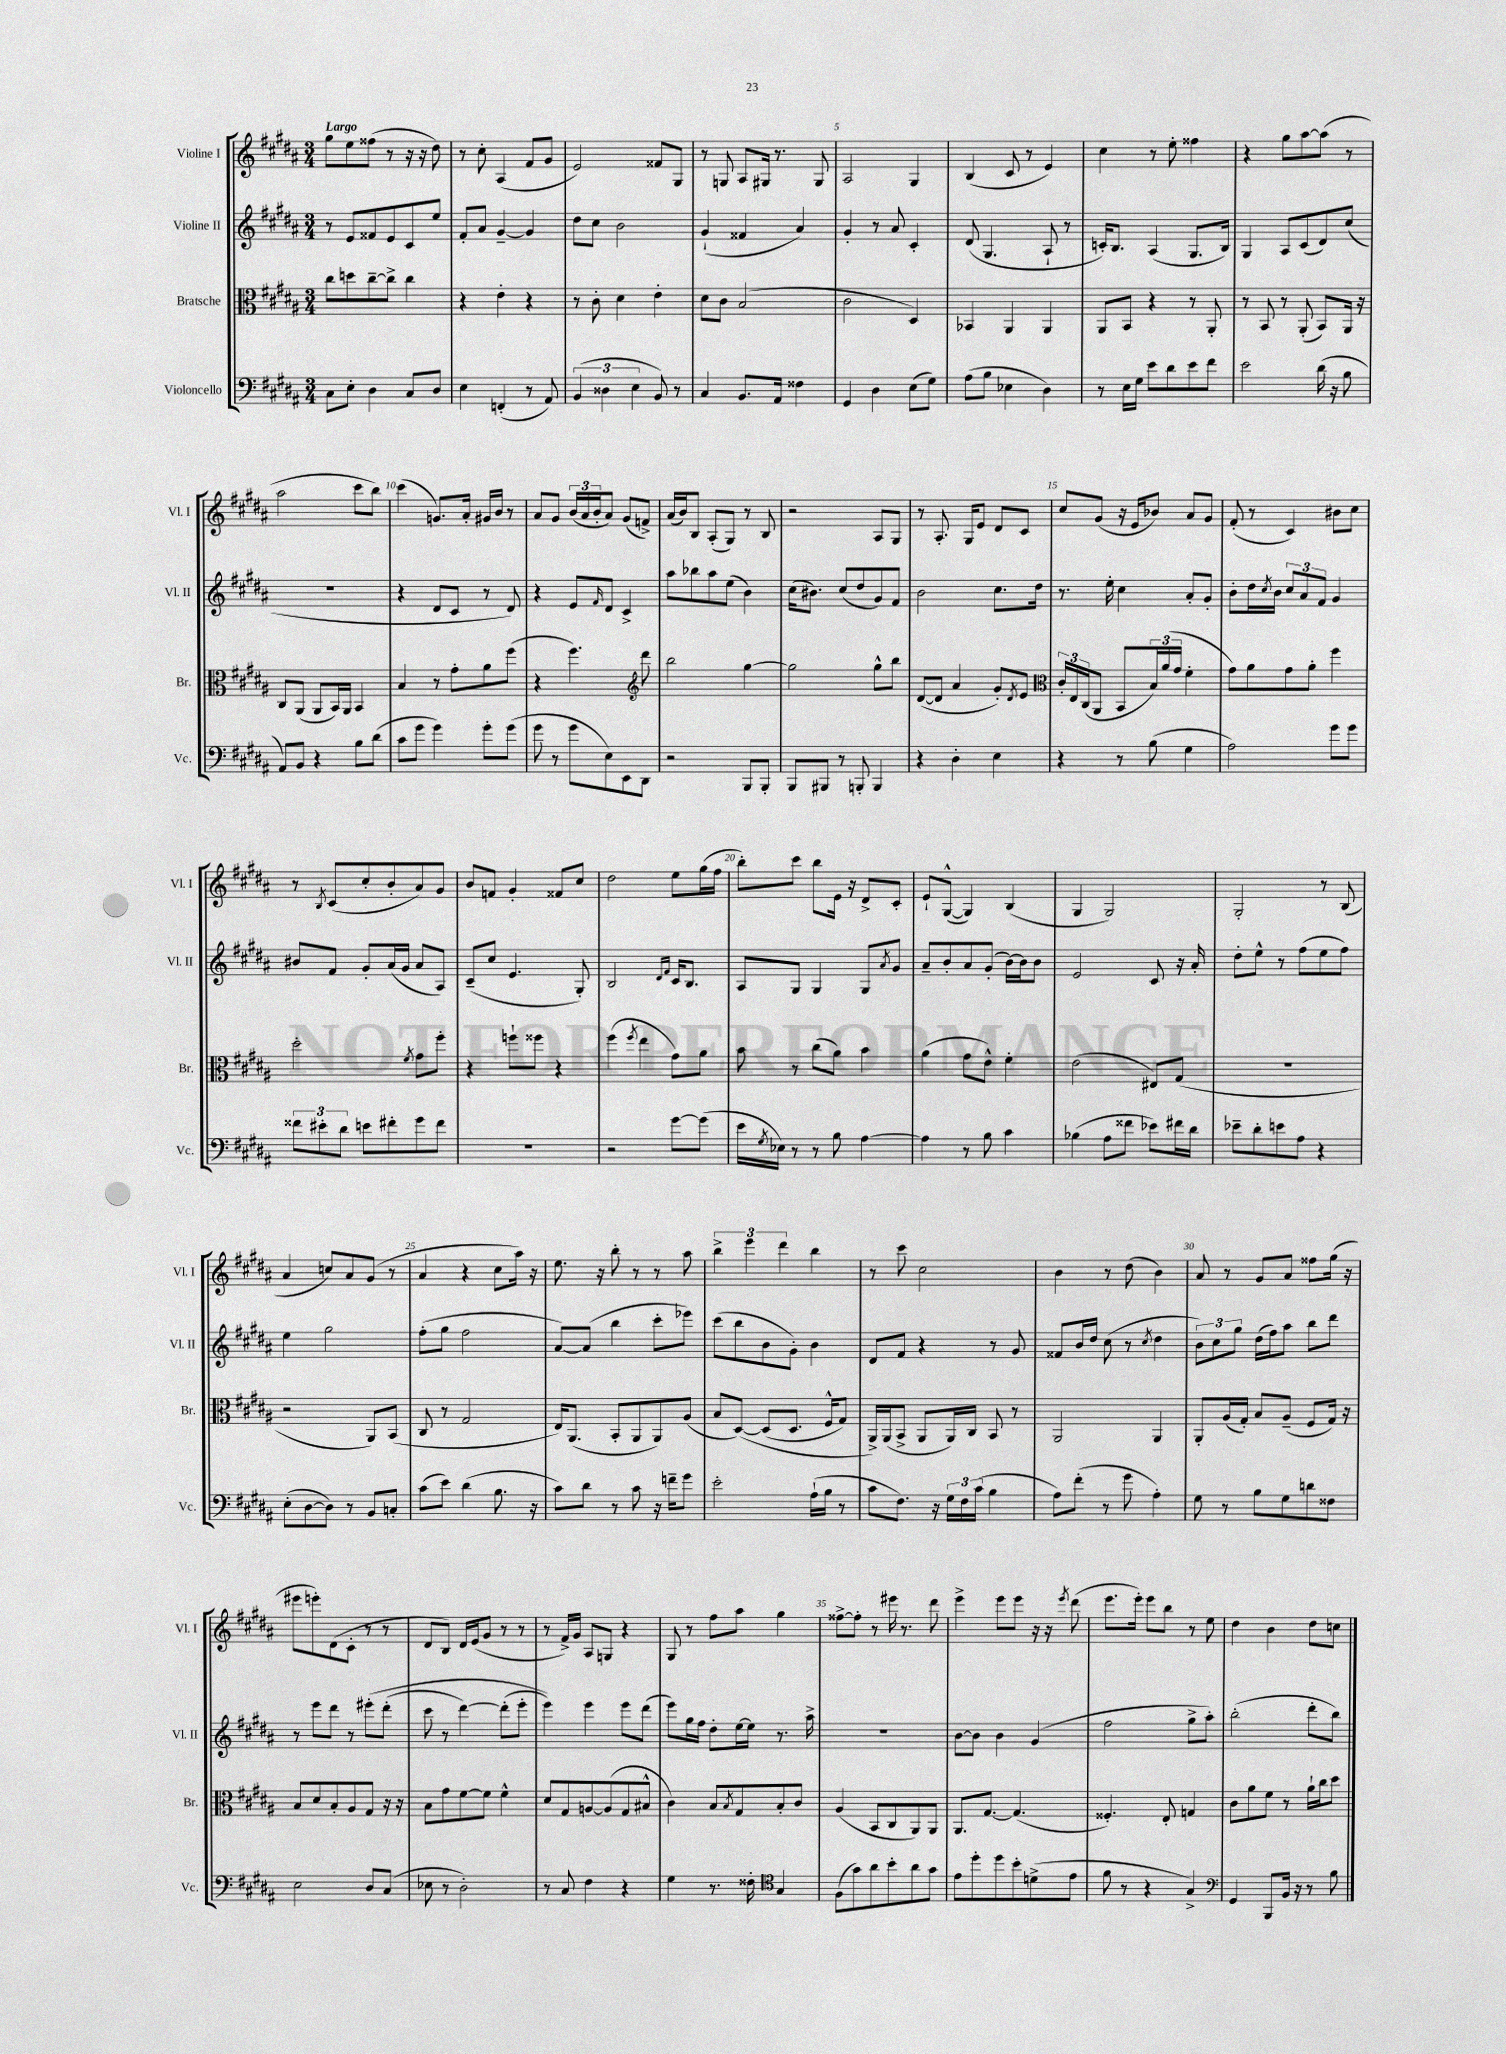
<<
\new StaffGroup <<
\new Staff = "s0" \with { instrumentName = "Violine I" shortInstrumentName = "Vl. I" } {
    \clef treble \key b \major \numericTimeSignature \time 3/4 \tempo "Largo"
    gis''8 e''8 fisis''8( r8 r16 r16 dis''8) |
    r8 cis''8-. ais4( fis'8 gis'8 |
    e'2) fisis'8 gis8 |
    r8 g8 ais8 gis16 r8. gis8 |
    ais2 gis4 |
    b4( cis'8 r8 e'4) |
    cis''4 r8 e''8-. fisis''4 |
    r4 gis''8 ais''8~ ais''8( r8 |
    ais''2 cis'''8 b''8) |
    cis'''4( g'8.) ais'16-. gis'16 b'16 r8 |
    ais'8 gis'8 \tuplet 3/2 { b'16( ais'16 b'16-. } ais'8) gis'8( f'8->) |
    ais'16( b'16) b8 ais8-.( gis8) r8 b8 |
    r2 ais8 gis8 |
    r8 ais8.-. gis16 e'8 dis'8 cis'8 |
    cis''8 gis'8( r16 e'16 bes'8) ais'8 gis'8 |
    fis'8-.( r8 cis'4) bis'8 cis''8 |
    r8 \acciaccatura { b8 } cis'8( cis''8-. b'8-. ais'8) gis'8 |
    b'8 f'8 gis'4-. fisis'8 cis''8 |
    dis''2 e''8 gis''16( fis''16 |
    b''8-.) cis'''8 b''8 e'16 r16 dis'8-> cis'8-. |
    e'8-! gis8~-^( gis4) b4( |
    gis4 gis2) |
    gis2-. r8 b8( |
    ais'4 c''8) ais'8 gis'8( r8 |
    ais'4 r4 cis''8 ais''16) r16 |
    e''8. r16 b''8-. r8 r8 ais''8 |
    \tuplet 3/2 { b''4-> e'''4 dis'''4 } b''4 |
    r8 cis'''8 cis''2 |
    b'4 r8 dis''8( b'4) |
    ais'8 r8 gis'8 ais'8 fisis''8 gis''16( r16 |
    eis'''8 e'''8-.) dis'8( cis'8-. r8 r8 |
    dis'8 b8) dis'16 e'16( gis'8 r8 r8 |
    r8 fis'16->) gis'16 ais8 g8 r4 |
    gis8 r8 fis''8 ais''8 gis''4 |
    fisis''8~-> fisis''8-. r8 eis'''16 r8. dis'''8 |
    e'''4-> e'''8 e'''8 r16 r16 \acciaccatura { e'''8 } dis'''8( |
    e'''8. e'''16-.) e'''8 b''8 r8 e''8 |
    dis''4 b'4 dis''8 c''8 \bar "|." |
}
\new Staff = "s1" \with { instrumentName = "Violine II" shortInstrumentName = "Vl. II" } {
    \clef treble \key b \major \numericTimeSignature \time 3/4
    r8 e'8 fisis'8 e'8 cis'8 e''8 |
    fis'8-. ais'8 gis'4~-- gis'4 |
    dis''8 cis''8 b'2 |
    gis'4-!( fisis'4 ais'4) |
    gis'4-. r8 ais'8 cis'4-. |
    dis'8( gis4. ais8-! r8 |
    c'16-.) b8. ais4( gis8. b16) |
    gis4 ais8 cis'8( dis'8) cis''8( |
    R2. |
    r4 dis'8 cis'8 r8 dis'8) |
    r4 e'8 \grace { fis'16 } dis'8 cis'4-> |
    ais''8 bes''8 ais''8 e''8( b'4) |
    cis''16( bis'8.) cis''8( dis''8 gis'8) fis'8 |
    b'2 cis''8. dis''16 |
    r8. e''16-. cis''4 ais'8-. gis'8-. |
    b'8-. dis''16 \acciaccatura { cis''8 } b'16 \tuplet 3/2 { cis''8 ais'8 fis'8 } gis'4 |
    bis'8 fis'8 gis'8-. ais'16( gis'16 ais'8 ais8) |
    cis'8--( cis''8 e'4. gis8-.) |
    b2 \grace { dis'16 fis'16 } cis'16 b8. |
    ais8 gis8 gis4 gis8 \acciaccatura { ais'8 } gis'8 |
    ais'8-- b'8-. ais'8 gis'8-.( b'16~) b'16 b'8 |
    e'2 cis'8 r16 ais'16-. |
    dis''8-. e''8-^ r8 fis''8( e''8 fis''8) |
    e''4 gis''2 |
    fis''8-.( gis''8 fis''2 |
    ais'8~) ais'8( b''4 cis'''8-. ees'''8) |
    cis'''8( b''8 b'8 gis'8-.) b'4 |
    dis'8 fis'8 r4 r8 gis'8 |
    fisis'8 b'16 dis''16 cis''8( r8 \acciaccatura { cis''8 } dis''4 |
    \tuplet 3/2 { b'8) cis''8 gis''8 } dis''16( fis''16) ais''8 b''8 dis'''8 |
    r8 e'''8 dis'''8 r8 eis'''8-.\( dis'''8-.( |
    cis'''8 r8 dis'''4~) dis'''8-.( e'''8-. |
    e'''4)\) e'''4 e'''8 dis'''8( |
    e'''8) gis''16 fis''16 dis''8-. e''16~ e''16 r8. ais''16-> |
    R2. |
    b'8~ b'8 b'4 gis'4( |
    fis''2 gis''8-> ais''8-.) |
    b''2-.( dis'''8-. b''8) \bar "|." |
}
\new Staff = "s2" \with { instrumentName = "Bratsche" shortInstrumentName = "Br." } {
    \clef alto \key b \major \numericTimeSignature \time 3/4
    cis''8 d''8 cis''8~-- cis''8-> cis''4 |
    r4 e'4-. r4 |
    r8 cis'8-. dis'4 e'4-. |
    dis'8 cis'8 b2( |
    cis'2 dis4) |
    bes,4 ais,4 ais,4 |
    ais,8 b,8 r4 r8 ais,8-. |
    r8 b,8 r8 ais,8-.( b,8) ais,16 r16 |
    cis8 ais,8( ais,8 b,16) ais,16 b,4 |
    b4 r8 gis'8-. ais'8 fis''8( |
    r4 fis''4.) \clef treble dis'''8 |
    b''2 gis''4~ |
    gis''2 gis''8-^ b''8 |
    dis'8~( dis'8 ais'4 gis'8-.) \acciaccatura { dis'8 } e'8 |
    \clef alto \tuplet 3/2 { cis'16-. e16 cis16( } ais,8 b,8 \tuplet 3/2 { b16) ais'16( gis'16 } fis'4-. |
    gis'8) ais'8 gis'8 ais'8-. fis''4 |
    dis''2-. \acciaccatura { fis'8 } gis'8 fis''8-. |
    r4 f''8-! fisis''8 r4 |
    fis''4( \acciaccatura { fis''8 } e''4 gis'8) ais'8 |
    b'8 r8 cis''8( ais'8) b'4 |
    ais'4( gis'8 e'8-^) fis'4-. |
    e'2( eis8) gis8( |
    R2. |
    r2 ais,8) b,8( |
    cis8 r8 gis2 |
    e16) ais,8.( b,8-. ais,8 ais,8) ais8( |
    b8 dis8~)\( dis8( dis8. fis16-^ gis8) |
    ais,16->\) ais,16( b,8-> ais,8 ais,16) cis16 b,8 r8 |
    ais,2 ais,4 |
    ais,8-. ais16( gis16-.) b8 ais8--( fis8 gis16) r16 |
    b8 dis'8 b8-. ais8 gis8 r16 r16 |
    b8 gis'8 fis'8~ fis'8 fis'4-^ |
    dis'8 gis8 a8~ a8( gis8 bis8-^ |
    cis'4) b8 \acciaccatura { b8 } gis8 b8-. cis'8 |
    ais4( b,8 cis8 ais,8) ais,8 |
    ais,8. gis8.~ gis4.( |
    fisis4.-.) e8-. g4 |
    cis'8 ais'8 fis'8 r8 ais'16-! cis''16 dis''8 \bar "|." |
}
\new Staff = "s3" \with { instrumentName = "Violoncello" shortInstrumentName = "Vc." } {
    \clef bass \key b \major \numericTimeSignature \time 3/4
    cis8 e8-. dis4 cis8 dis8 |
    e4 f,4-.( r8 ais,8) |
    \tuplet 3/2 { b,4( disis4 e4 } b,8) r8 |
    cis4 b,8. ais,16 fisis4 |
    gis,4 dis4 e8( gis8) |
    ais8( b8 ees4 dis4) |
    r8 e16 gis16 e'8 dis'8 e'8 fis'8 |
    e'2 dis'16( r16 b8 |
    ais,8) b,8 r4 b8 dis'8( |
    cis'8 gis'8 gis'4) gis'8-. gis'8( |
    gis'8 r8 gis'8 e8) e,8 dis,8 |
    r2 b,,8 b,,8-. |
    b,,8 bis,,8 r8 b,,8-. b,,4 |
    r4 dis4-. e4 |
    r4 r8 b8( gis4 |
    ais2) gis'8 gis'8 |
    \tuplet 3/2 { fisis'8 eis'8-. dis'8 } e'8 fis'8-. gis'8 fis'8 |
    R2. |
    r2 gis'8~ gis'8( |
    e'16 \acciaccatura { gis8 } ees16) r8 r8 b8 ais4~ |
    ais4 r8 b8 cis'4 |
    bes4( ais8 fisis'8 ees'8) fis'16 dis'16 |
    ees'8-- dis'8-. e'8 ais8 r4 |
    e8-.( dis8~ dis8) r8 b,8 c8-. |
    cis'8( e'8) dis'4( b8. r16 |
    cis'8) dis'8 r8 cis'8 r16 f'16-- gis'8 |
    e'2-. ais16-!( b16 r8 |
    cis'8 fis8.) r16 \tuplet 3/2 { gis16 fis16 cis'16( } b4 |
    ais8) fis'8-.( r8 gis'8 ais4-.) |
    gis8 r8 b8 gis8 d'8 fisis8 |
    e2 dis8 cis8( |
    ees8 r8 dis2-.) |
    r8 cis8 fis4 r4 |
    gis4 r8. fisis16-. \clef tenor gis4 |
    fis8( gis'8) ais'8 b'8-. ais'8 gis'8 |
    e'8 dis''8-. dis''8 b'8-. d'8->( e'8 |
    fis'8 r8 r4 gis4->) |
    \clef bass gis,4 b,,8 b,16 r16 r8 b8 \bar "|." |
}
>>
>>
\layout { \context { \Score \override BarNumber.break-visibility = ##(#f #t #t) barNumberVisibility = #(every-nth-bar-number-visible 5) } }
